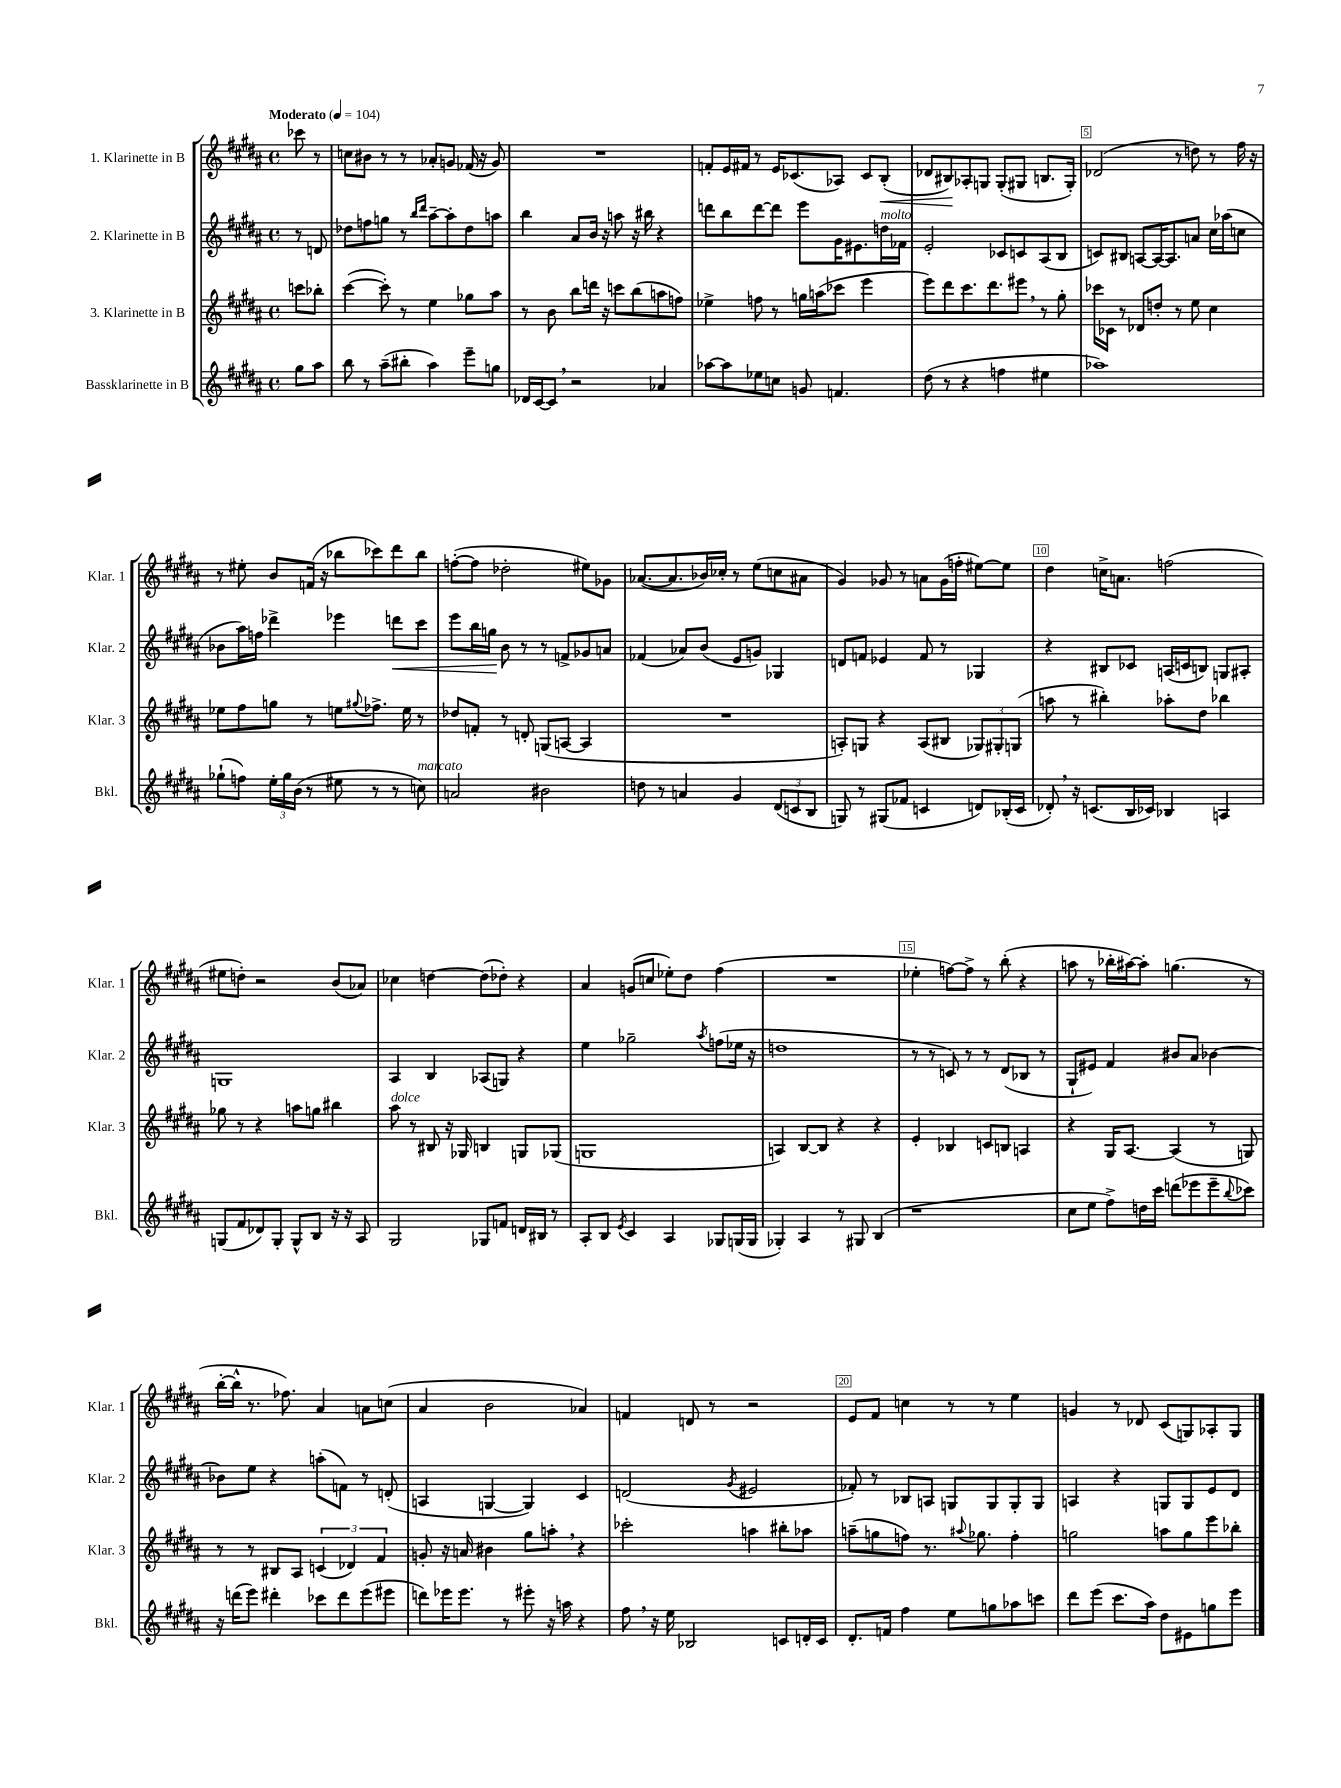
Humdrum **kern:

**kern	**kern	**kern	**kern
*staff4	*staff3	*staff2	*staff1
*clefG2	*clefG2	*clefG2	*clefG2
*k[f#c#g#d#a#]	*k[f#c#g#d#a#]	*k[f#c#g#d#a#]	*k[f#c#g#d#a#]
*M4/4	*M4/4	*M4/4	*M4/4
*met(c)	*met(c)	*met(c)	*met(c)
*MM104	*MM104	*MM104	*MM104
8gg#	8ccc	8r	8ccc-
8aa#	8bb-'	8d	8r
=	=	=	=
8bb	([4ccc#	8dd-	8cc
8r	.	8ff	8b#
(8aa#~	8ccc#'])	8gg	8r
8bb#'	8r	8r	8r
.	.	16qqbb	.
.	.	16qqddd#	.
4aa#)	4ee	[8aa#~	8a-'
.	.	8aa#']	8g
8eee~	8gg-	8dd-	(16f-
.	.	.	16r
8gg	8aa#	8aa	8g)
=	=	=	=
16d-	8r	4bb	1r
[16c#	.	.	.
8c#]	8b	.	.
2r	8bb	8a#	.
.	16ddd	16b	.
.	16r	16r	.
.	8ccc	8aa	.
.	(8bb	16r	.
.	.	16bb#	.
4a-	8aa	4r	.
.	8ff)	.	.
=	=	=	=
[8aa-	4ee-^	8ddd	8f'
8aa-]	.	8bb	16e
.	.	.	16f#
8ee-	8ff	[8ddd	8r
8cc	8r	8ddd]	16e
.	.	.	(8.c-
8g	16gg	8eee	.
.	(16aa	.	.
4.f	8ccc-	16g#	8A-)
.	.	8.e#	.
.	4eee	.	8c-
.	.	16dd	(8B'
.	.	16f-	.
=	=	=	=
(8dd#	8eee)	2e'	8d-
8r	8ddd#	.	8B#)
4r	8.ccc#	.	8A-'
.	.	.	8G
.	8.ddd#	.	.
4ff	.	8c-	(8G'
.	8eee#	8c	8G#
4ee#	8r	(8A#	8.B
.	8gg#'	8B	.
.	.	.	16G#')
=	=	=	=
1aa-)	16ccc-	8c)	(2d-
.	16c-	.	.
.	8r	8B#	.
.	8d-	[8A	.
.	8dd'	16A_	.
.	.	8.A]	.
.	8r	.	8r
.	8ee	8a	8dd)
.	4cc#	16cc#	8r
.	.	(16aa-	.
.	.	8cc	16ff#
.	.	.	16r
=	=	=	=
(8gg-`	8ee-	8b-	8r
8ff)	8ff#	16aa#)	8ee#'
.	.	16ff	.
24ee'	8gg	4ddd-^	8b
24gg-	.	.	.
(24b	.	.	.
8r	8r	.	(16f
.	.	.	16r
8ee#	8ee	4eee-	8bb-
.	8qqgg#	.	.
8r	8.ff-^	.	8ccc-)
8r	.	8ddd	8ddd#
.	16ee	.	.
8cc)	8r	8ccc#	8bb-
=	=	=	=
2a	8dd-	8eee	([8ff'
.	8f'	16bb	8ff]
.	.	16gg	.
.	8r	8b	2dd-'
.	8d'	8r	.
2b#	(8G	8r	.
.	[8A	8f^	.
.	4A]	8g-	8ee#)
.	.	8a	8g-
=	=	=	=
8dd	1r	(4f-	([8.a-
8r	.	.	.
.	.	.	8.a-]
4a	.	8a-)	.
.	.	(8b	16b-)
.	.	.	16cc-'
4g#	.	8e	8r
.	.	8g)	(8ee
(12d#	.	4G-	8cc
12c	.	.	.
.	.	.	8a#
12B	.	.	.
=	=	=	=
8G)	8A')	8d	4g#)
8r	8G	8f	.
(8G#	4r	4e-	8g-
8f-	.	.	8r
4c	(8A	8f	8a
.	8B#	8r	(16g-
.	.	.	16ff'
8d)	12G-)	4G-	[8ee#)
.	12G#'	.	.
(16B-'	.	.	8ee#]
.	(12G	.	.
16c	.	.	.
=	=	=	=
8d-')	8aa	4r	4dd#
16r	8r	.	.
(8.c	.	.	.
.	4bb#')	8B#	16cc^
.	.	.	8.a
16B	.	8c-	.
16c-)	.	.	.
4B-	8aa-'	(16A	(2ff
.	.	16c	.
.	8dd#	8B)	.
4A	4bb-	8G	.
.	.	8A#'	.
=	=	=	=
(8G	8gg-	1G	8ee#
8f#	8r	.	8dd')
8d-)	4r	.	2r
8G'	.	.	.
8G^^	8aa	.	.
8B	8gg	.	.
16r	4bb#	.	(8b
16r	.	.	.
8A#	.	.	8a-)
=	=	=	=
2G#	8aa#	4A#	4cc-
.	8r	.	.
.	8B#	4B	[4dd
.	16r	.	.
.	16G-	.	.
8G-	4B	(8A-	(8dd]
8f	.	8G)	8dd-')
16d	8G	4r	4r
16B#	.	.	.
8r	(8G-	.	.
=	=	=	=
8A#'	1G	4ee	4a#
8B	.	.	.
8qe	.	.	.
4c#	.	2gg-~	(8g
.	.	.	8cc
4A#	.	.	8ee-')
.	.	.	8dd#
.	.	8qaa#	.
8G-	.	(8ff	(4ff#
(16G	.	16ee-	.
16G	.	16r	.
=	=	=	=
4G-')	4A)	1dd	1r
4A#	[8B	.	.
.	8B]	.	.
8r	4r	.	.
8G#	.	.	.
(4B	4r	.	.
=	=	=	=
1r	4e'	8r	4ee-'
.	.	8r	.
.	4B-	8c)	[8ff)
.	.	8r	8ff^]
.	8c	8r	8r
.	8B	(8d#	(8bb'
.	4A	8B-	4r
.	.	8r	.
=	=	=	=
8cc#	4r	8G#`	8aa
8ee	.	8e#)	8r
8ff#^)	16G#	4f#	16bb-'
.	[8.A#	.	[16aa#)
16dd	.	.	8aa#']
16ccc#	.	.	.
(8ddd	(4A#]	8b#	(4.gg
8eee-	.	8a#	.
8eee-~	8r	[4b-	.
8qqbb	.	.	.
8ccc-)	8G)	.	8r
=	=	=	=
16r	8r	8b-]	[16bb'
(16ddd	.	.	16bb^^]
8eee)	8r	8ee	8.r
4ddd#'	8B#	4r	.
.	.	.	8.ff-)
.	8A#	.	.
8ccc-	(6c	(8aa'	4a#
8ddd#	.	8f)	.
.	6d-)	.	.
(8eee	.	8r	8a
.	6f#	.	.
8eee#	.	(8d'	(8cc
=	=	=	=
8ddd)	8g'	4A	4a#
16eee-	16r	.	.
8.eee-	16a	.	.
.	4b#	[4G	2b
8r	.	.	.
8eee#'	8gg#	4G])	.
16r	8aa'	.	.
16aa	.	.	.
4r	4r	4c#	4a-)
=	=	=	=
8ff#	2ccc-'	(2d	4f
16r	.	.	.
16ee	.	.	.
2B-	.	.	8d
.	.	.	8r
.	.	8qg#	.
.	4aa	2e#	2r
8c	8bb#'	.	.
16d'	8aa-	.	.
16c	.	.	.
=	=	=	=
8.d#'	(8aa~	8f-')	8e
.	8gg	8r	8f#
16f	.	.	.
4ff#	8ff)	8B-	4cc
.	8.r	8A	.
8ee	.	8G	8r
.	8qqaa#	.	.
.	8.gg-	.	.
8gg	.	8G	8r
8aa-	4ff'	8G'	4ee
8ccc	.	8G	.
=	=	=	=
8ddd#	2gg	4A	4g
(8eee	.	.	.
8.ccc#	.	4r	8r
.	.	.	8d-
16aa#)	.	.	.
8dd#	8aa	8G	(8c#
8e#	8gg	8G	8G)
8gg	8eee	8e	8A-'
8eee	8bb-'	8d#	8G
==	==	==	==
*-	*-	*-	*-
